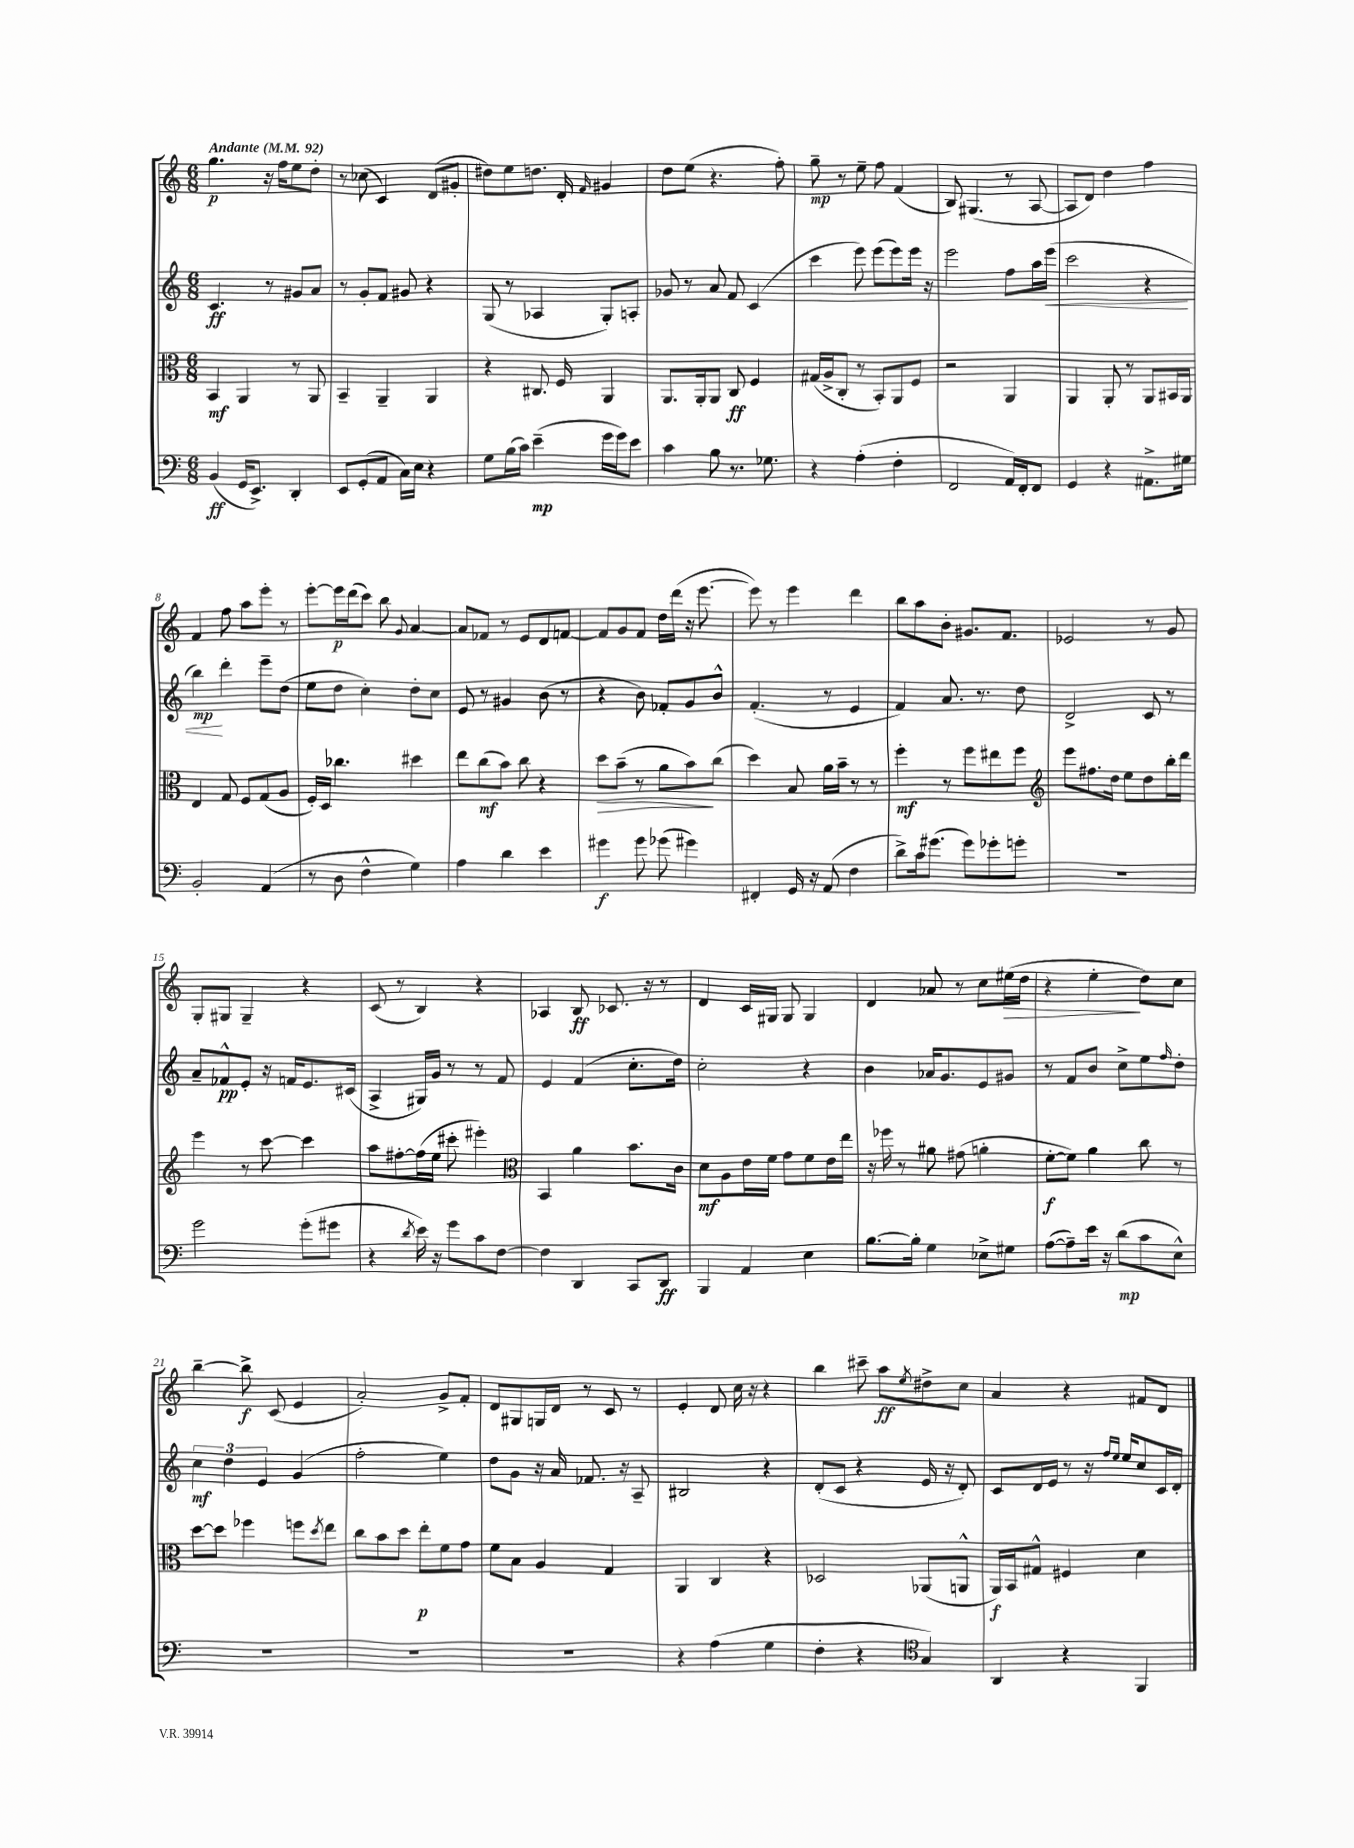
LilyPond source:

<<
\new StaffGroup <<
\new Staff = "s0" {
    \clef treble \key c \major \numericTimeSignature \time 6/8 \tempo "Andante" 4 = 92
    g''4.\p r16 f''16 e''8 d''8-. |
    r8 ces''8( c'4) d'8( gis'8-. |
    dis''8) e''8 d''8. d'16-. \grace { f'16 } gis'4 |
    d''8 e''8( r4. f''8-.) |
    g''8--\mp r8 e''8-- f''8 f'4( |
    b8) gis4.( r8 a8~ |
    a8 d'8) d''4 f''4 |
    f'4 f''8 a''8 e'''8-. r8 |
    e'''8~-. e'''16\p d'''16( c'''8) b''8 \appoggiatura { g'8 } a'4~ |
    a'8 fes'8 r8 e'8 d'8 f'8~ |
    f'8 g'8 f'8 d''16 d'''16( r16 e'''8.~ |
    e'''8) r8 e'''4 d'''4 |
    b''8 a''8 b'8-. gis'8. f'8. |
    ees'2 r8 g'8 |
    g8-. gis8 gis4-- r4 |
    c'8( r8 b4) r4 |
    aes4 b8\ff ces'8. r16 r8 |
    d'4 c'16 gis16 gis8 gis4 |
    d'4 aes'8 r8 c''8 eis''16\>( d''16 |
    r4 e''4-.\! d''8) c''8 |
    b''4~-- b''8->\f c'8( e'4 |
    a'2-.) g'8-> f'8-. |
    d'8 gis8 g16 d'16 r8 c'8 r8 |
    e'4-. d'8 c''16 r16 r4 |
    b''4 cis'''8-- a''8\ff \acciaccatura { e''8 } dis''8-> c''8 |
    a'4 r4 fis'8 d'8 \bar "|." |
}
\new Staff = "s1" {
    \clef treble \key c \major \numericTimeSignature \time 6/8
    c'4.\ff r8 gis'8 a'8 |
    r8 g'8-. f'8 gis'8 r4 |
    g8( r8 aes4 g8-.) a8-. |
    ges'8 r8 a'8 f'8 c'4( |
    c'''4 e'''8) e'''8( e'''8) e'''16 r16 |
    e'''2 f''8 a''16 e'''16\<( |
    c'''2 r4 |
    b''4\mp\!) d'''4-. e'''8-- d''8( |
    e''8 d''8 c''4-.) d''8-. c''8 |
    e'8 r8 gis'4 b'8( r8 |
    r4 b'8) fes'8-. g'8 b'8-^ |
    f'4.-.( r8 e'4 |
    f'4) a'8. r8. d''8 |
    d'2-> c'8 r8 |
    a'8-- fes'8-^\pp e'8-. r16 f'16 e'8. cis'16( |
    a4-> gis16) g'16 r8 r8 f'8 |
    e'4 f'4( c''8.-. d''16) |
    c''2-. r4 |
    b'4 aes'16 g'8. e'8 gis'8 |
    r8 f'8 b'8 c''8-> e''8 \grace { f''16 } d''8-. |
    \tuplet 3/2 { c''4\mf d''4 e'4 } g'4( |
    f''2-. e''4) |
    d''8 g'8 r16 a'16 fes'8. r16 a8-- |
    bis2 r4 |
    d'8-.( c'8 r4 e'16 r16 d'8-.) |
    c'8 d'16 e'16 r8 r16 \grace { f''16 e''16 } e''16 c''8 c'16 d'16-. \bar "|." |
}
\new Staff = "s2" {
    \clef alto \key c \major \numericTimeSignature \time 6/8
    b,4\mf a,4 r8 a,8 |
    b,4-- a,4-- a,4 |
    r4 cis8. f16 a,4 |
    a,8. a,16-. a,8 c8\ff f4 |
    gis16( a16-> c8-. r8 b,8-.) a,8 f8 |
    r2 a,4 |
    a,4 a,8-. r8 a,8 bis,16 a,16 |
    e4 g8 f8 g8( a8 |
    f16-.) d16 ces''4. dis''4 |
    e''8 c''8\mf( b'8) c''8 r4 |
    d''8\> b'8--( r8 a'8 b'8\!) c''8( |
    d''4) b8 a'16 b'16-- r8 r8 |
    f''4-.\mf r8 f''8 eis''8 f''8 |
    \clef treble e'''8 fis''8. d''16 e''8 d''8 b''16-. d'''16 |
    e'''4 r8 c'''8~ c'''4 |
    a''8 fis''8~-. fis''16( e''16 cis'''8-. eis'''4-.) |
    \clef alto b,4 a'4 b'8. c'16 |
    d'8\mf a8 e'16 f'16 g'8 f'8 e'16 e''16 |
    r16 fes''16 r8 ais'8 gis'8( a'4-. |
    f'8~-.\f f'8) a'4 c''8 r8 |
    d''8~ d''8 fes''4 f''8 \acciaccatura { d''8 } e''8 |
    c''8 b'8 d''8 e''8-.\p f'8 g'8 |
    f'8 b8 a4 g4 |
    a,4 c4 r4 |
    des2 aes,8( a,8-^ |
    a,16\f) b,16 gis8-^ fis4 d'4 \bar "|." |
}
\new Staff = "s3" {
    \clef bass \key c \major \numericTimeSignature \time 6/8
    b,4\ff( g,16 e,8.->) d,4-. |
    e,8 g,8-.( a,8 c16) e16 r4 |
    g8 b16( c'16) e'4--\mp( g'16 g'16) e'8 |
    c'4 b8 r8. ges8. |
    r4 a4-.( f4-. |
    f,2 a,16) f,16-. f,8 |
    g,4 r4 ais,8.-> gis16 |
    b,2-. a,4( |
    r8 d8 f4-^ g4) |
    a4 d'4 e'4 |
    gis'4\f gis'8 ges'8( gis'4) |
    fis,4-. g,16 r16 a,8( f4 |
    d'8->) c'16 gis'8.( gis'8) ges'8-. g'8-. |
    R2. |
    g'2 g'8-.( gis'8 |
    r4 \acciaccatura { d'8 } e'16) r16 g'8 c'8 f8~ |
    f4 d,4 c,8 d,8\ff |
    b,,4 a,4 e4 |
    b8.~ b16-. g4 ees8-> gis8 |
    a8~( a8--) e'16 r16 d'8\mp( c'8 e8-^) |
    R2. |
    R2. |
    R2. |
    r4 a4( g4 |
    f4-. r4 \clef tenor g4) |
    a,4 r4 f,4 \bar "|." |
}
>>
>>
